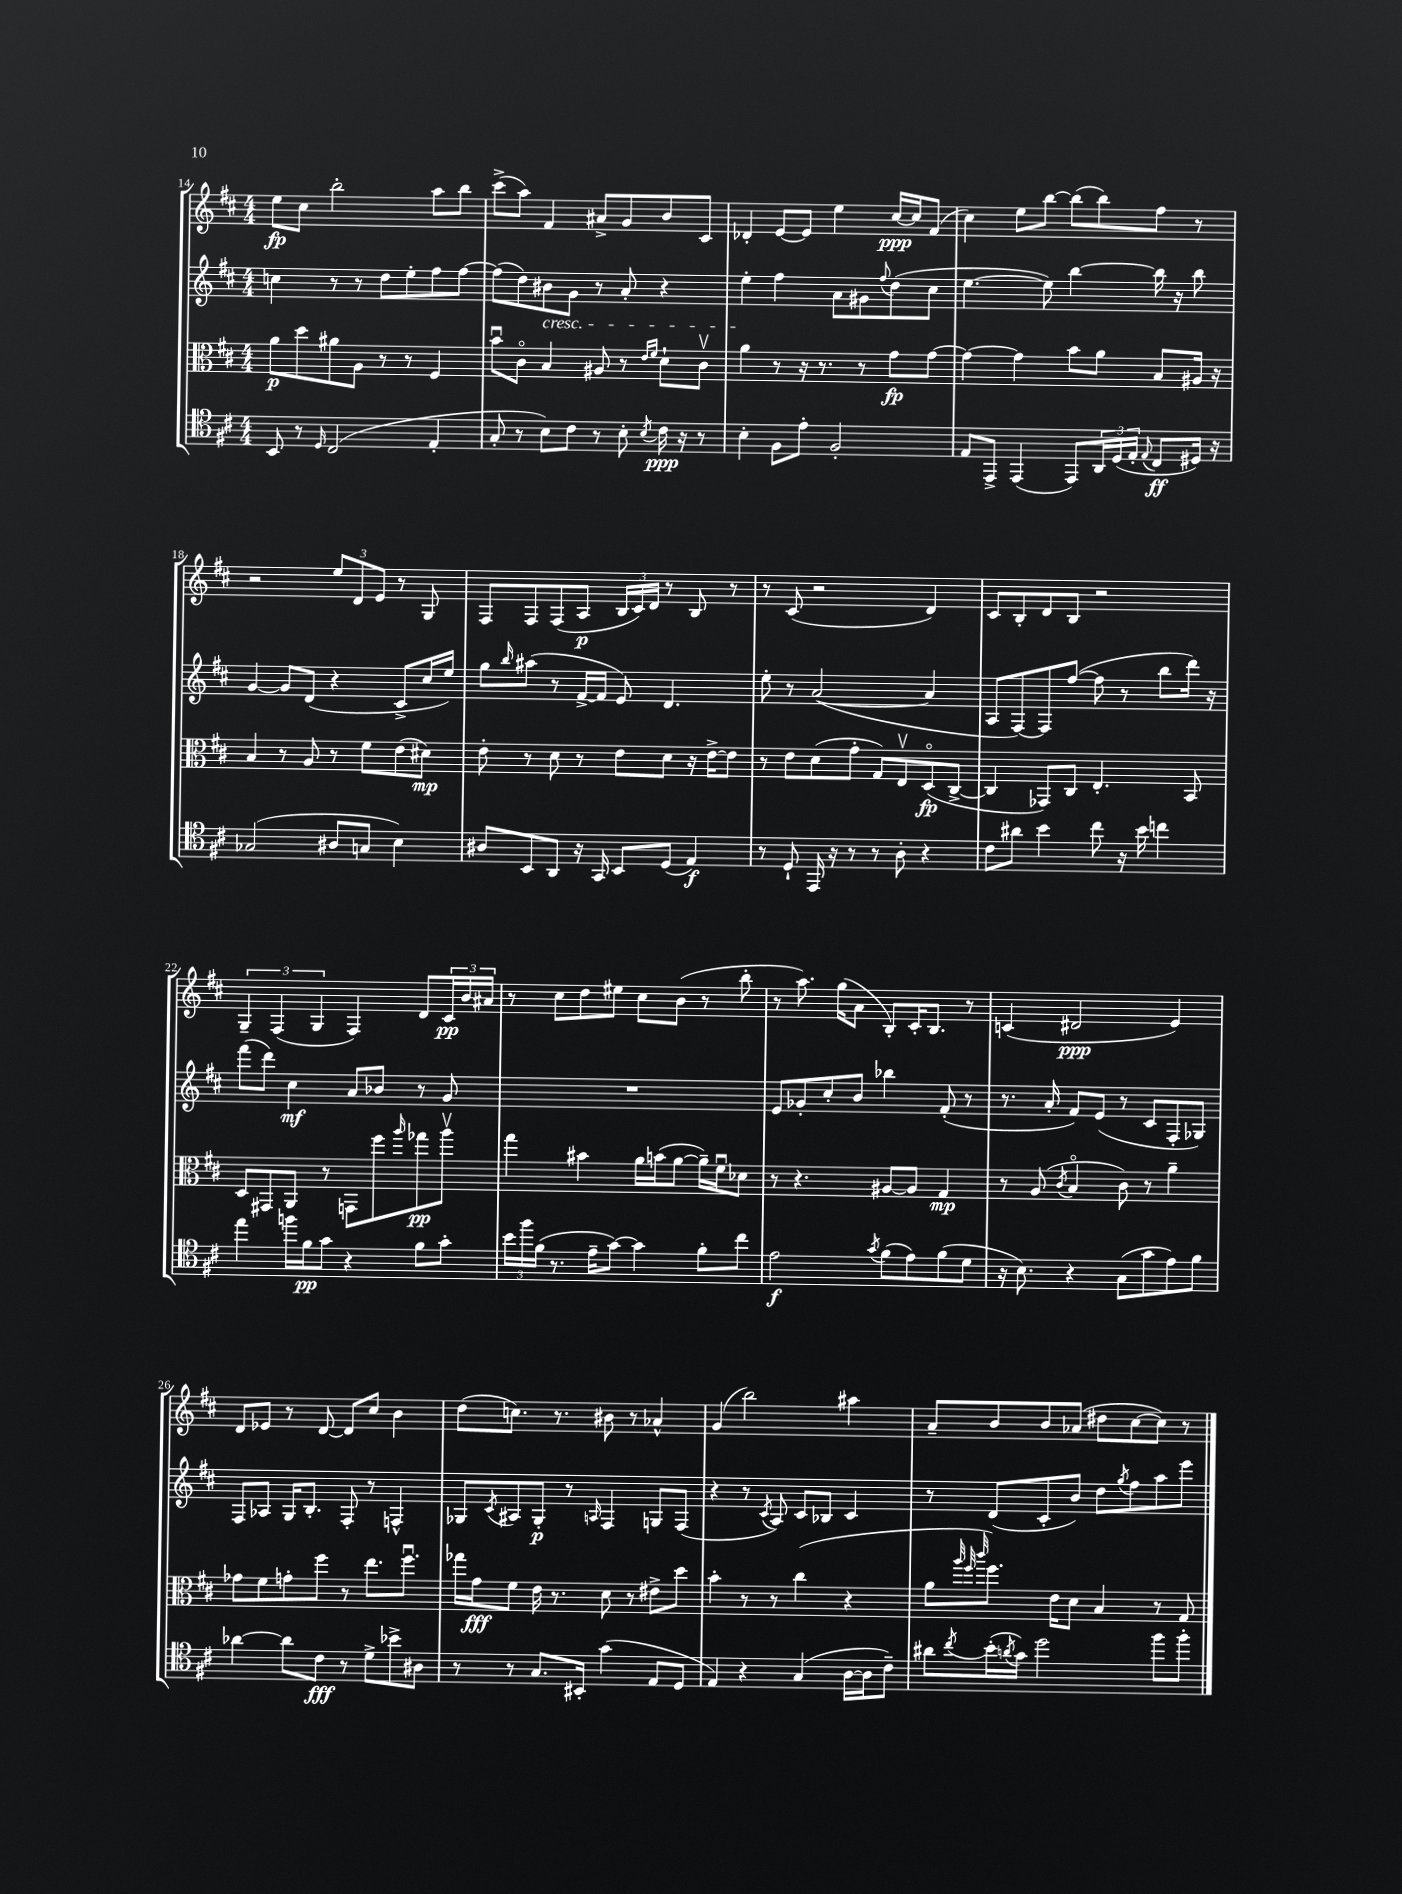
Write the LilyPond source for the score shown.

<<
\new StaffGroup <<
\new Staff = "s0" {
    \clef treble \key d \major \numericTimeSignature \time 4/4
    e''8\fp cis''8 b''2-. a''8 b''8 |
    cis'''8->( a''8) fis'4 ais'8-> g'8 b'8 cis'8 |
    des'4-. e'8~ e'8 e''4 cis''16~\ppp cis''16 fis'8( |
    cis''4) e''8 b''8~ b''8( b''8) fis''8 r8 |
    r2 \tuplet 3/2 { e''8 d'8 e'8 } r8 g8 |
    fis8 fis8 fis8( a8\p \tuplet 3/2 { b16 cis'16) d'16 } r8 b8 r8 |
    r8 cis'8( r2 d'4) |
    cis'8 b8-. d'8 b8 r2 |
    \tuplet 3/2 { g4-- fis4( g4 } fis4) d'8 \tuplet 3/2 { cis'16\pp b'16 ais'16 } |
    r8 cis''8 d''8 eis''8 cis''8 b'8( r8 b''8-. |
    r8 a''8.) g''16( a'8 b8-.) cis'16-. b8. r8 |
    c'4( dis'2\ppp e'4) |
    d'8 ees'8 r8 d'8~ d'8 cis''8 b'4 |
    d''8( c''8.) r8. bis'8 r8 aes'4-^ |
    g'4( b''2) ais''4 |
    a'8-- b'8 b'8 aes'8( dis''8 cis''8~ cis''8) r8 \bar "|." |
}
\new Staff = "s1" {
    \clef treble \key d \major \numericTimeSignature \time 4/4
    c''4 r8 r8 d''8 e''8-. fis''8 fis''8~ |
    fis''8( d''8) bis'8\cresc g'8 r8 a'8-. r4 |
    e''4-.\! fis''4 a'8 gis'8 \appoggiatura { fis''8 } d''8( cis''8 |
    e''4.~ e''8) b''4~ b''16 r16 b''8 |
    g'4~ g'8 d'8( r4 cis'8-> cis''16 e''16) |
    g''8 \grace { b''16 } ais''8( r8 fis'16~-> fis'16 e'8) d'4. |
    e''8-. r8 a'2~( a'4 |
    a8 fis8~) fis8 fis''8~( fis''8 r8 b''8 d'''16) r16 |
    fis'''8( d'''8) cis''4\mf a'8 bes'8 r8 g'8 |
    R1 |
    e'8 ges'8-. cis''8-. b'8 bes''4 fis'8-.( r8 |
    r8. a'16-. fis'8) e'8( r8 cis'8 fis8-. ges8) |
    fis8 aes8 g16 b8.-. fis8-. r8 f4-^ |
    ges8 \acciaccatura { cis'8 } ais8 ges8-.\p r8 \grace { a16 } fis4 g8 fis8( |
    r4 r8 \acciaccatura { cis'8 } a8) cis'8 bes8 cis'4 |
    r8 d'8( cis'8-. b'8) d''8 \acciaccatura { g''8 } fis''8 a''8 e'''8 \bar "|." |
}
\new Staff = "s2" {
    \clef alto \key d \major \numericTimeSignature \time 4/4
    a'8\p d''8 ais'8 a8 r8 r8 fis4 |
    b'8\downbow cis'8\flageolet b4 ais8 r8 \grace { e'16 fis'16 } d'8-! cis'8\upbow |
    a'4 r8 r16 r8. r8 g'8\fp g'8~ |
    g'4~ g'4 b'8 a'8 b8 ais16 r16 |
    b4 r8 a8 r8 fis'8 e'8( dis'8\mp) |
    e'8-. r8 d'8 r8 e'8 d'8 r16 e'16~-> e'8 |
    r8 e'8 d'8( g'8-. g8) e8\upbow d8\flageolet\fp( cis8~-> |
    cis4 ges,8) cis8 e4.-. b,8 |
    d8 gis,8 a,8 r8 g,8 fis''8 \grace { a''16 } ges''8\pp a''8\upbow |
    g''4 bis'4 a'16 b'16( a'8~ a'16--) fis'16\downbow des'8 |
    r8 r4. ais8~ ais8 g4\mp |
    r8 a8( \acciaccatura { cis'8 } b4\flageolet cis'8) r8 a'4-- |
    ges'8 fis'8 g'8-. fis''8 r8 e''8. fis''8.\downbow |
    ges''16 g'16\fff fis'8 e'16 r8. d'8 r8 eis'8-> d''8 |
    b'4-. r8 r8 cis''4( r4 |
    a'8 \grace { a''32 fis''32 cis'''32 } fis''8.) e'16 d'8 b4 r8 g8 \bar "|." |
}
\new Staff = "s3" {
    \clef tenor \key d \major \numericTimeSignature \time 4/4
    b,8 r8 \grace { d16 } cis2( e4-. |
    g8-. r8 b8) cis'8 r8 b8-. \acciaccatura { b8 } cis'16\ppp r16 r8 |
    b4-. fis8 e'8-. fis2-. |
    e8 e,8-> e,4( e,8) \tuplet 3/2 { a,16 d16( e16-. } \appoggiatura { e8 } cis8\ff dis16) r16 |
    ges2( ais8 g8 b4) |
    ais8 b,8 a,8 r16 g,16 b,8 d8( e4\f) |
    r8 d8-! e,16 r16 r8 r8 a8-. r4 |
    cis'8 ais'8 b'4 cis''8 r16 b'16 c''4 |
    e''4 f''16 fis'16\pp g'8 r4 fis'8 g'8-. |
    \tuplet 3/2 { b'16 fis''16 fis'16( } r8. e'16-- g'8~) g'4 fis'8-. cis''8 |
    e'2\f \acciaccatura { g'8 } fis'8( e'8) fis'8( d'8 |
    r16 b8.) r4 g8( g'8 e'8) fis'8 |
    aes'4~ aes'8 cis'8\fff r8 d'8-> bes'8-> ais8 |
    r8 r8 g8. bis,16-. g'4( e8 d8 |
    e4) r4 g4( a16~ a16 cis'8--) |
    ais'8 \acciaccatura { cis''8 } b'16-.( \acciaccatura { a'8 } g'16) d''2 fis''8 fis''8-. \bar "|." |
}
>>
>>
\layout { \context { \Score currentBarNumber = #14 } }
